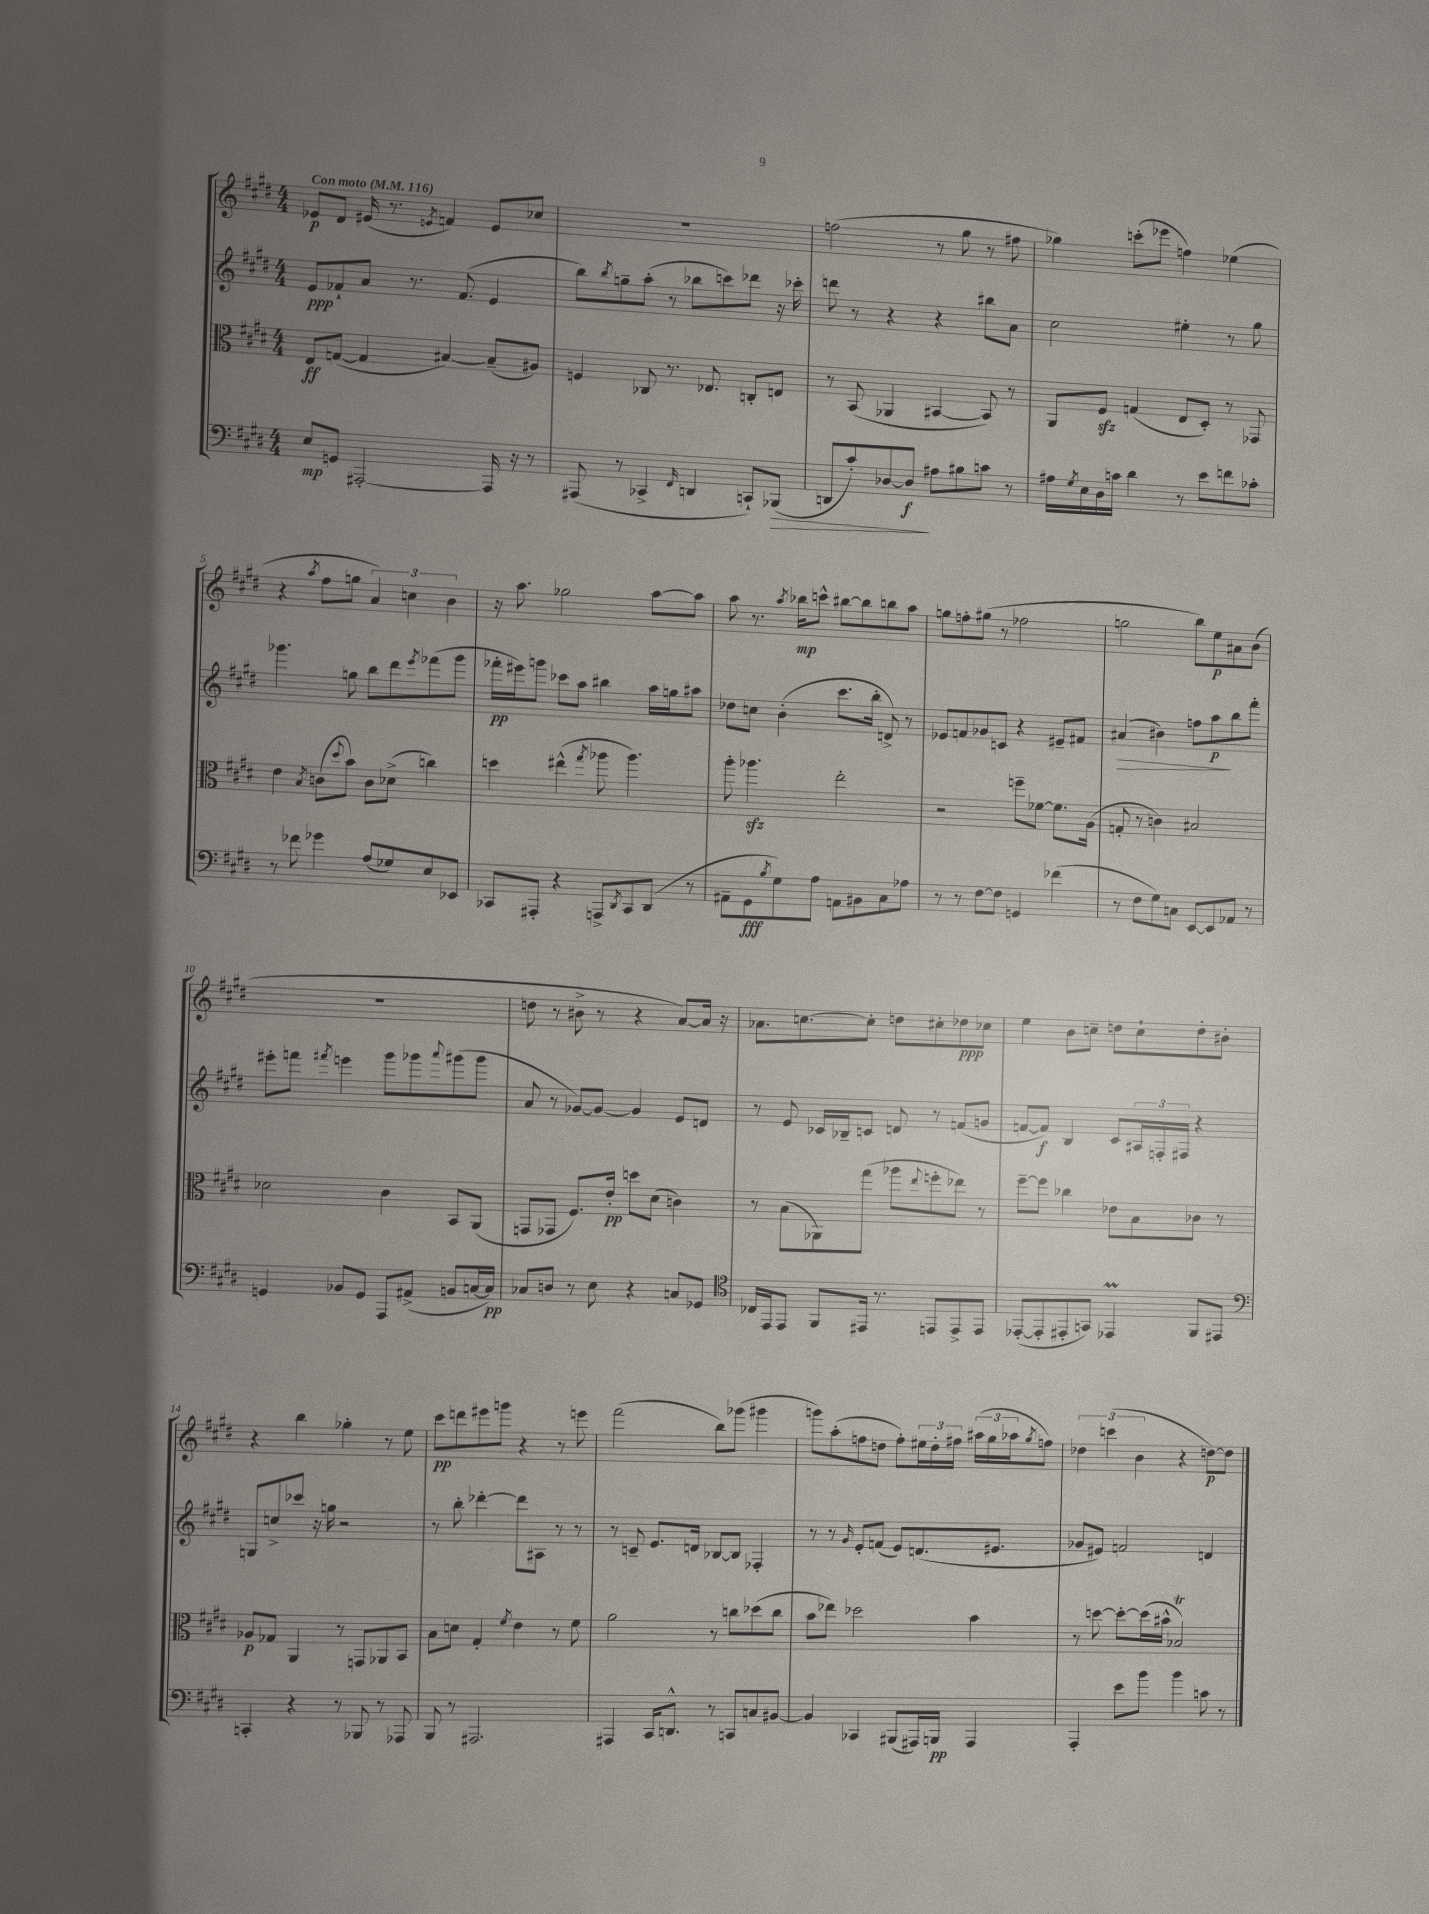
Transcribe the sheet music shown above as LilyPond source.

<<
\new StaffGroup <<
\new Staff = "s0" {
    \clef treble \key e \major \numericTimeSignature \time 4/4 \tempo "Con moto" 4 = 116
    ees'8\p dis'8 eis'16( r8. \acciaccatura { e'8 } f'4) e'8 ces''8 |
    R1 |
    f''2( r8 gis''8 r8 fis''8 |
    ges''4) c'''8-.( ees'''8 f''4) ees''4( |
    r4 \acciaccatura { a''8 } fis''8 g''8 \tuplet 3/2 { a'4) c''4 b'4 } |
    r16 a''8. ges''2 a''8~ a''8 |
    a''8 r8. \acciaccatura { a''8 } bes''16\mp c'''8-^ bis''8~ bis''8 b''8 a''8 |
    g''8 f''8-. gis''8( r8 fes''2 |
    g''2 b''8) e''8\p ais'8 b'8( |
    R1 |
    d''8 r8 bis'8-> r8 r4 a'8~) a'16 r16 |
    aes'8. c''8.~ c''8-. d''8 cis''8-. des''8\ppp ces''8 |
    e''4 b'8 c''8-- d''8 c''8-! d''8-. bis'8-. |
    r4 b''4 ges''4-. r8 e''8 |
    cis'''8\pp d'''8 eis'''8 g'''8 r4 r8 e'''8 |
    fis'''2( b''8) ges'''8( gis'''4 |
    g'''8) a''8-.( f''8 d''8 f''8-.) \tuplet 3/2 { eis''16 d''16-. fis''16 } \tuplet 3/2 { ais''16( gis''16 aes''16 } \acciaccatura { gis''8 } f''8) |
    \tuplet 3/2 { des''4 c'''4( b'4 } r4 d''8~\p) d''8 \bar "|." |
}
\new Staff = "s1" {
    \clef treble \key e \major \numericTimeSignature \time 4/4
    e'8\ppp fes'8-! a'8 r8. fes'8.( e'4 |
    b''8) \acciaccatura { b''8 } g''8-- a''8-.( r8 bes''8 c'''8) des'''8 r16 ces'''16-. |
    d'''8 r8 r4 r4 bis''8 a'8 |
    cis''2 eis''4-. r8 gis''8 |
    ges'''4. g''8 b''8 dis'''8 \acciaccatura { e'''8 } fes'''8( ges'''8 |
    fes'''16-.\pp eis'''16) g'''8 ces'''8 a''8 bis''4 a''16 g''16 ais''8 |
    des''8 c''8 b'4-.( cis'''8. b''16-. d'8->) r8 |
    ees'8 f'8 ges'8 c'8 r4 eis'8-- fis'8 |
    ais'4\>( bis'4) f''8 a''8\p\! b''8 fis'''8-. |
    eis'''8-. f'''8 \acciaccatura { fis'''8 } e'''4 gis'''8 ges'''8 \appoggiatura { a'''8 } gis'''8( gis'''8 |
    a'8 r8 ges'8~) ges'8~ ges'4 e'8 d'8 |
    r8 e'8 ces'16 bes16-- c'8 d'8 r8 f'8( g'8 |
    f'8~ f'8\f) b4 cis'8 \tuplet 3/2 { ais16 f16-. fis16 } r4 |
    g8 c''8-> ces'''8 r16 g''16 r2 |
    r8 b''8-. des'''4~-. des'''8 ais8 r8 r8 |
    r8 c'8-- e'8. d'16 bes8~ bes8 fes4-. |
    r8 r8 \grace { gis'16 } e'8-. f'8( e'8) d'8.( eis'8. |
    ges'8 eis'8) f'2 d'4 \bar "|." |
}
\new Staff = "s2" {
    \clef alto \key e \major \numericTimeSignature \time 4/4
    e8\ff g8~( g4 bis4~) bis8--( ais8) |
    f4 ces8 r8. ees8. c8-. e8 |
    r8 b,8( aes,4 bis,4~ bis,8) r8 |
    a,8 fis8\sfz g4( e8 dis8-.) r8 ges,8 |
    e'4 \acciaccatura { b8 } c'8( \appoggiatura { dis''8 } b'8) c'8 des'8->( c''4) |
    d''4 eis''4-^( \acciaccatura { gis''8 } aes''8 aes''4.) |
    a''8-. aes''4.\sfz e''2-. |
    r2 f''8-- fes'8~ fes'8. a16( |
    g8-. r8 c'4) bis2 |
    des'2 cis'4 b,8 a,8( |
    g,8 ges,8 fis8.) e'16-.\pp d''8 dis'8( c'4) |
    r8 b8( aes,8) gis''8( aes''8 \appoggiatura { e''8 } f''8-. ees''8) r8 |
    fis''8~-- fis''8 ces''4 ees'8 b8 ces'8 r8 |
    aes8\p ges8 a,4 r8 g,8 aes,8 b,8 |
    b8 d'8 gis4-. \acciaccatura { fis'8 } e'4 r8 fis'8 |
    a'2 r8 c''8 des''8( c''8 |
    b'8 ees''8) des''2 b'4 |
    r8 d''8~ d''8~-. d''16( bis'16-^ bes2\trill) \bar "|." |
}
\new Staff = "s3" {
    \clef bass \key e \major \numericTimeSignature \time 4/4
    e8\mp g,8 ais,,2~-. ais,,16 r16 r8 |
    ais,,8( r8 ces,4-> \grace { fis,16 } d,4 c,8-!) bes,,8\>( |
    d,8 cis'8-.) des8~ des8\f\! ais8 bis8 c'8 r8 |
    ais16 \acciaccatura { gis8 } e16 dis16 c'16 dis'4 r8 e'8 f'8 ces'8-. |
    r8 fes'8 ges'4 a8( ges8) e8 ees,8 |
    ces,8 ais,,8-. r4 a,,8-> \acciaccatura { dis,8 } ces,8 dis,8( r8 |
    ais,8-- gis,8\fff \acciaccatura { b8 } gis8) a8 a,8 bis,8 cis8 aes8 |
    r8 r8 fis8~ fis8 g,4 fes'4( |
    r8 fis8 gis8) c8 e,8~ e,8 aes,8 r8 |
    g,4 bes,8 g,8 a,,8 ais,8->( b,8 c16~ c16\pp) |
    ces8 d8 r8 e8 r4 c8 ges,8 |
    \clef tenor ces16 e,16 e,8 fis,8 eis,16 r8. e,8 e,8-> e,8 |
    ees,8~-.( ees,8-. eis,8-. g,8) ees,4\prall fis,8 eis,8 |
    \clef bass c,4-. r4 r8 bes,,8 r8 aes,,8 |
    b,,8 r8 ais,,2. |
    ais,,4 cis,16 d,8.-^ r8 c,8 c8 bis,8~ |
    bis,4 ces,4 bis,,8( ais,,16) b,,16\pp ais,,4 |
    a,,4-. e'8 b'8 b'4 c'8 r8 \bar "|." |
}
>>
>>
